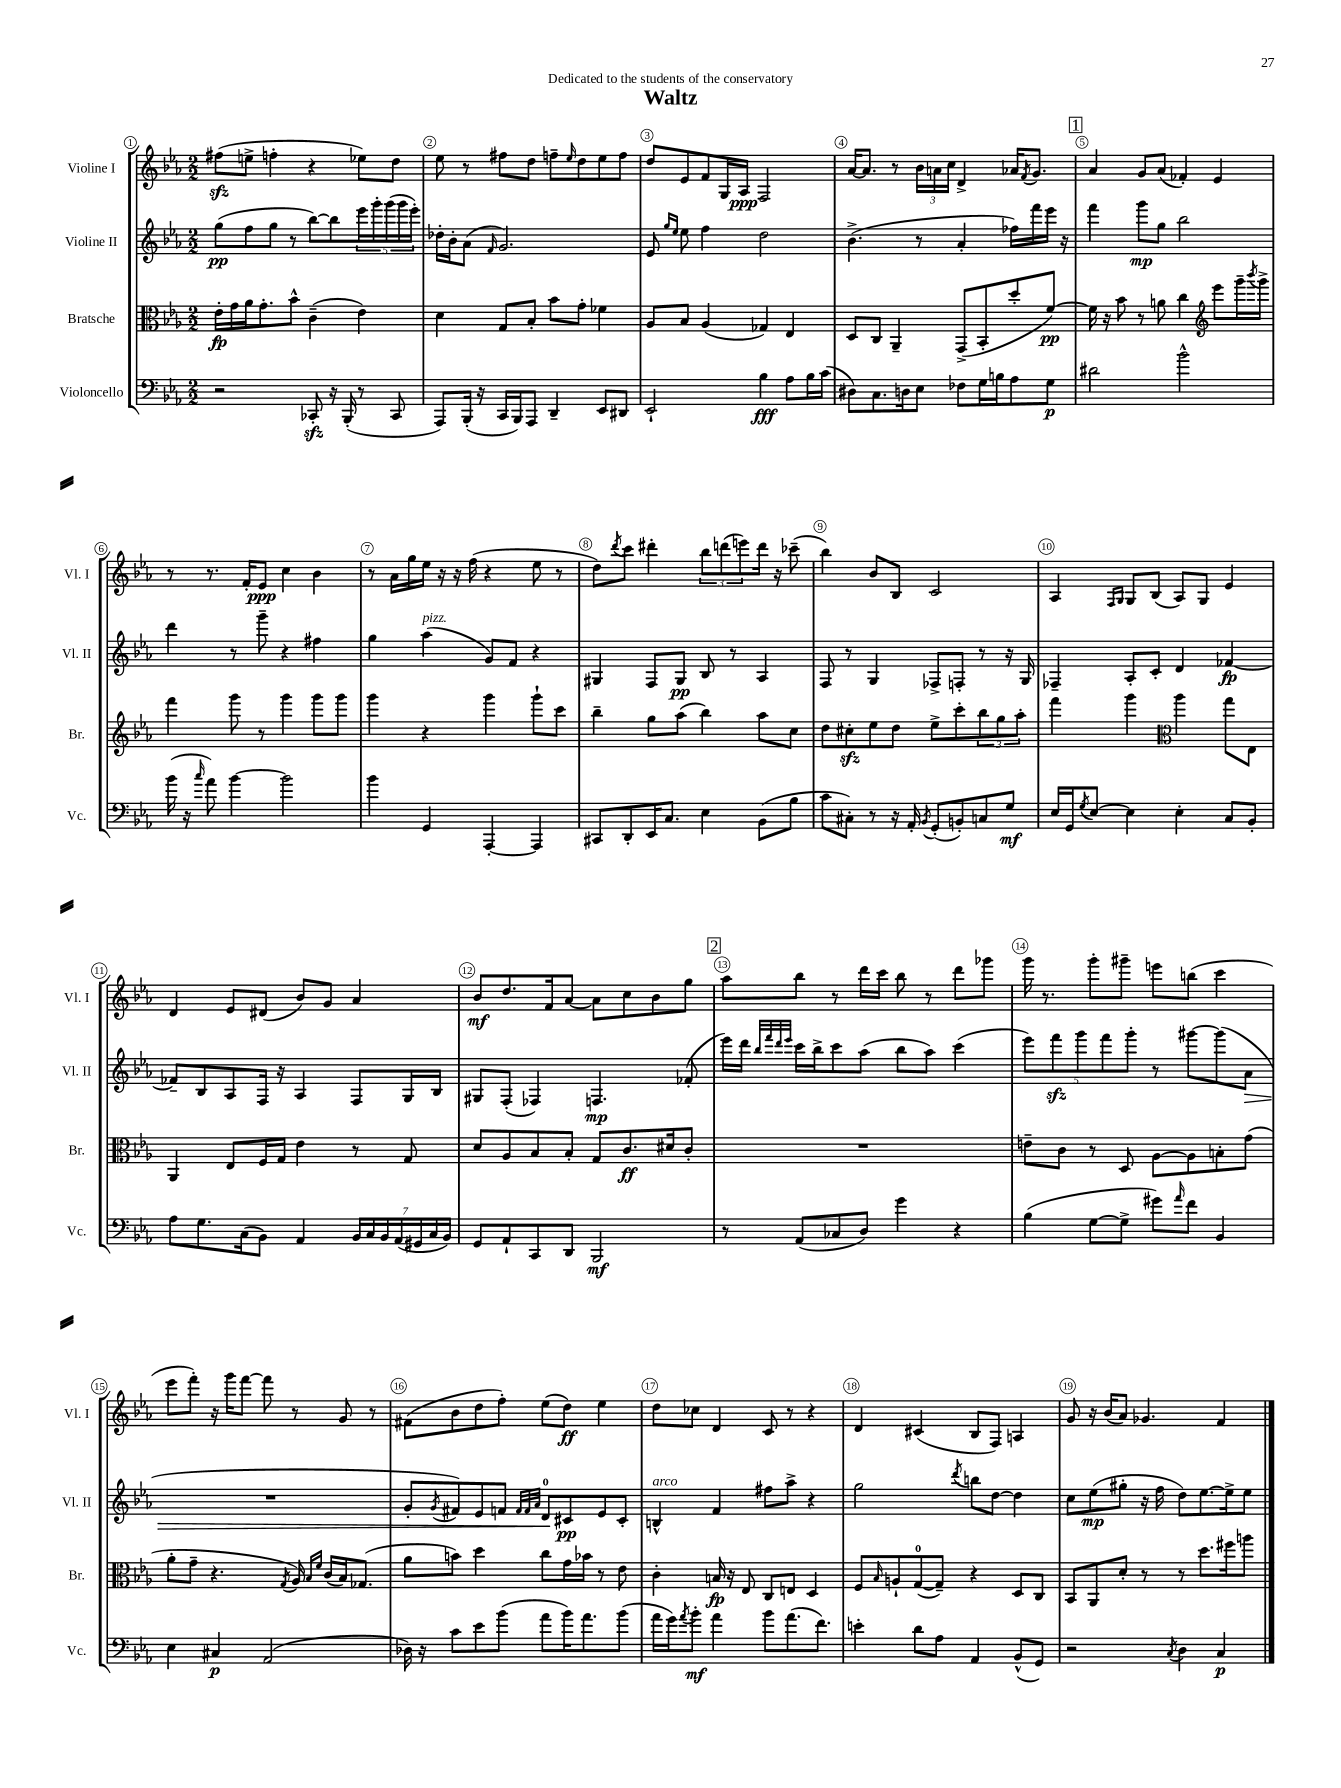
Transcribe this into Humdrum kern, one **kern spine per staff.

**kern	**dynam	**kern	**dynam	**kern	**dynam	**kern	**dynam
*part4	*part4	*part3	*part3	*part2	*part2	*part1	*part1
*staff4	*staff4	*staff3	*staff3	*staff2	*staff2	*staff1	*staff1
*I"Violoncello	*	*I"Bratsche	*	*I"Violine II	*	*I"Violine I	*
*I'Vc.	*	*I'Br.	*	*I'Vl. II	*	*I'Vl. I	*
*clefF4	*	*clefC3	*	*clefG2	*	*clefG2	*
*k[b-e-a-]	*	*k[b-e-a-]	*	*k[b-e-a-]	*	*k[b-e-a-]	*
*M2/2	*	*M2/2	*	*M2/2	*	*M2/2	*
=1	=1	=1	=1	=1	=1	=1	=1
2r	.	16e-'\LL	fp	(8gg\L	pp	(8ff#Xzz\L	.
.	.	16g\	.	.	.	.	.
.	.	16a-\J	.	8ff\	.	8een^\J	.
.	.	8.g'\	.	.	.	.	.
.	.	.	.	8gg\J	.	4ffn'\	.
.	.	8b-^^\J	.	8r	.	.	.
8CC-Xzz'/	.	(4c~\	.	[8bb-\L)	.	4r	.
16r	.	.	.	8bb-\]	.	.	.
(16BBB-'/	.	.	.	.	.	.	.
8r	.	4e-\)	.	20eee-\L	.	8ee-X\L)	.
.	.	.	.	20ggg'\	.	.	.
.	.	.	.	(20ggg\	.	.	.
8CC-/	.	.	.	.	.	8dd\J	.
.	.	.	.	20ggg\	.	.	.
.	.	.	.	20eee-'\JJ)	.	.	.
=2	=2	=2	=2	=2	=2	=2	=2
8AAA-/L)	.	4d\	.	16dd-X'\LL	.	8ee-\	.
.	.	.	.	16b-'\J	.	.	.
(16BBB-'/Jk	.	.	.	(8a-\J	.	8r	.
16r	.	.	.	.	.	.	.
.	.	.	.	16qqf/	.	.	.
16CC/LL	.	8G/L	.	2.g/)	.	8ff#X\L	.
16BBB-/J)	.	.	.	.	.	.	.
8AAA-/J	.	8B-'/J	.	.	.	8dd\J	.
4DD~/	.	8b-\L	.	.	.	8ffn~\L	.
.	.	.	.	.	.	16qqee-/	.
.	.	8g'\J	.	.	.	8dd\	.
8EE-/L	.	4f-X\	.	.	.	8ee-\	.
8DD#X/J	.	.	.	.	.	8ff\J	.
=3	=3	=3	=3	=3	=3	=3	=3
2EE-`/	.	8A-/L	.	8e-/	.	8dd/L	.
.	.	.	.	16qqgg/LL	.	.	.
.	.	.	.	16qqee-/JJ	.	.	.
.	.	8B-/J	.	8ee-\	.	8e-/	.
.	.	(4A-/	.	4ff\	.	8f/	.
.	.	.	.	.	.	16G/L	.
.	.	.	.	.	.	16A-/JJ	ppp
4B-\	fff	4G-X/)	.	2dd\	.	2F/	.
8A-\L	.	4E-/	.	.	.	.	.
16B-\L	.	.	.	.	.	.	.
(16c\JJ	.	.	.	.	.	.	.
=4	=4	=4	=4	=4	=4	=4	=4
8D#X\L)	.	8D/L	.	(4.b-^\	.	[16a-/KL	.
.	.	.	.	.	.	8.a-/J]	.
8.C\	.	8C/J	.	.	.	.	.
.	.	4AA-~/	.	.	.	8r	.
16Dn\k	.	.	.	.	.	.	.
8E-\J	.	.	.	8r	.	24b-\LL	.
.	.	.	.	.	.	24an\	.
.	.	.	.	.	.	24cc\JJ	.
8F-X\L	.	(8GG^/L	.	4a-'/	.	4d^/	.
16G\L	.	8BB-'/	.	.	.	.	.
16Bn\J	.	.	.	.	.	.	.
8A-\	.	8dd'/	.	16ff-X\LL)	.	16a-X/KL	.
.	.	.	.	.	.	8qf/	.
.	.	.	.	16fff\	.	8.g/J	.
8G\J	p	[8f/J)	pp	16eee-\JJ	.	.	.
.	.	.	.	16r	.	.	.
!!LO:REH:place=s1:t=1
=5	=5	=5	=5	=5	=5	=5	=5
2d#X\	.	16f\]	.	4fff\	.	4a-/	.
.	.	16r	.	.	.	.	.
.	.	8b-\	.	.	.	.	.
.	.	8r	.	8ggg\L	mp	8g/L	.
.	.	8an\	.	8gg\J	.	(8a-/J	.
2b-^^\	.	4cc\	.	2bb-\	.	4f-X'/)	.
*	*	*clefG2	*	*	*	*	*
.	.	8eee-\L	.	.	.	4e-/	.
.	.	16ggg~\L	.	.	.	.	.
.	.	8qbbb-/	.	.	.	.	.
.	.	16ggg^\JJ	.	.	.	.	.
!!LO:LB:g=z
=6	=6	=6	=6	=6	=6	=6	=6
(16b-\	.	4fff\	.	4ddd\	.	8r	.
16r	.	.	.	.	.	.	.
16qqcc/	.	.	.	.	.	.	.
8a-\)	.	.	.	.	.	8.r	.
[4b-\	.	8ggg\	.	8r	.	.	.
.	.	.	.	.	.	16f'/KL	.
.	.	8r	.	8ggg~\	.	8e-/J	ppp
2b-\]	.	4ggg\	.	4r	.	4cc\	.
.	.	8ggg\L	.	4ff#X\	.	4b-\	.
.	.	8ggg\J	.	.	.	.	.
=7	=7	=7	=7	=7	=7	=7	=7
4b-\	.	4ggg\	.	4gg\	.	8r	.
.	.	.	.	.	.	16a-\LL	.
.	.	.	.	.	.	16gg\	.
!	!	!	!	!LO:TX:a:i:t=pizz.	!	!	!
4GG/	.	4r	.	(4aa-\	.	16ee-\JJ	.
.	.	.	.	.	.	16r	.
.	.	.	.	.	.	16r	.
.	.	.	.	.	.	(16ff\	.
[4AAA-'/	.	4ggg\	.	8g/L)	.	4r	.
.	.	.	.	8f/J	.	.	.
4AAA-/]	.	8ggg`\L	.	4r	.	8ee-\	.
.	.	8ccc\J	.	.	.	8r	.
=8	=8	=8	=8	=8	=8	=8	=8
8CC#X/L	.	4bb-~\	.	4G#X/	.	8dd\L)	.
.	.	.	.	.	.	8qddd/	.
8DD'/	.	.	.	.	.	8ccc\J	.
16EE-/K	.	8gg\L	.	8F/L	.	4ddd#X'\	.
8.C/J	.	.	.	.	.	.	.
.	.	(8aa-\J	.	8G#/J	pp	.	.
4E-\	.	4bb-\)	.	8B-/	.	12bb-\L	.
.	.	.	.	.	.	(12dddn\	.
.	.	.	.	8r	.	.	.
.	.	.	.	.	.	12eeen\)	.
(8BB-\L	.	8aa-\L	.	4A-/	.	16ddd\Jk	.
.	.	.	.	.	.	16r	.
8B-\J	.	8cc\J	.	.	.	(8ccc-X~\	.
=9	=9	=9	=9	=9	=9	=9	=9
8c\L	.	8dd\L	.	8F/	.	4bb-\)	.
8C#X'\J)	.	8cc#Xzz'\	.	8r	.	.	.
8r	.	8ee-\	.	4G/	.	8b-/L	.
16r	.	8dd\J	.	.	.	8B-/J	.
16AA-'/	.	.	.	.	.	.	.
8qBB-/	.	.	.	.	.	.	.
(8GG'/L	.	8ee-^\L	.	8F-X^/L	.	2c/	.
8BBn'/)	.	8ccc'\	.	8Fn'/J	.	.	.
8Cn/	.	12bb-\	.	8r	.	.	.
.	.	12gg\	.	.	.	.	.
8G/J	mf	.	.	16r	.	.	.
.	.	12aa-'\J	.	.	.	.	.
.	.	.	.	16G/	.	.	.
=10	=10	=10	=10	=10	=10	=10	=10
16E-/LL	.	4fff\	.	4F-X~/	.	4A-/	.
16GG/J	.	.	.	.	.	.	.
8qG/	.	.	.	.	.	.	.
[8E-/J	.	.	.	.	.	.	.
.	.	.	.	.	.	16qqF/LL	.
.	.	.	.	.	.	16qqG/JJ	.
4E-\]	.	4ggg\	.	8A-'/L	.	8G/L	.
.	.	.	.	8c'/J	.	(8B-/J	.
*	*	*clefC3	*	*	*	*	*
4E-'\	.	4aa-\	.	4d/	.	8A-/L)	.
.	.	.	.	.	.	8G/J	.
8C/L	.	8gg\L	.	[4f-X/	fp	4e-/	.
8BB-'/J	.	8E-\J	.	.	.	.	.
!!LO:LB:g=z
=11	=11	=11	=11	=11	=11	=11	=11
8A-\L	.	4AA-/	.	8f-X~/L]	.	4d/	.
8.G\	.	.	.	8B-/	.	.	.
.	.	8E-/L	.	8A-/	.	8e-/L	.
(16C\k	.	.	.	.	.	.	.
8BB-\J)	.	16F/L	.	16F/Jk	.	(8d#X/J	.
.	.	16G/JJ	.	16r	.	.	.
4AA-/	.	4e-\	.	4A-/	.	8b-/L)	.
.	.	.	.	.	.	8g/J	.
28BB-/LL	.	8r	.	8F/L	.	4a-/	.
28C/	.	.	.	.	.	.	.
28BB-/	.	.	.	.	.	.	.
(28AA-/	.	.	.	.	.	.	.
.	.	8G/	.	16G/L	.	.	.
28GG#X/	.	.	.	.	.	.	.
28C/	.	.	.	.	.	.	.
.	.	.	.	16B-/JJ	.	.	.
28BB-/JJ)	.	.	.	.	.	.	.
=12	=12	=12	=12	=12	=12	=12	=12
8GG/L	.	8d/L	.	8G#X/L	.	8b-/L	mf
8AA-`/	.	8A-/	.	(8F'/J	.	8.dd/	.
8CC/	.	8B-/	.	4F-X/)	.	.	.
.	.	.	.	.	.	16f/k	.
8DD/J	.	8B-'/J	.	.	.	[8a-/J	.
2BBB-/	mf	8G/L	.	4.Fn/	mp	8a-\L]	.
.	.	8.c/	ff	.	.	8cc\	.
.	.	.	.	.	.	8b-\	.
.	.	16d#X/k	.	.	.	.	.
.	.	8c'/J	.	(8f-X'/	.	8gg\J	.
!!LO:REH:place=s1:t=2
=13	=13	=13	=13	=13	=13	=13	=13
8r	.	1r	.	16eee-\LL)	.	8aa-\L	.
.	.	.	.	16ddd\JJ	.	.	.
.	.	.	.	32qqbb-/LLL	.	.	.
.	.	.	.	32qqfff/	.	.	.
.	.	.	.	32qqddd/	.	.	.
.	.	.	.	32qqeee-/JJJ	.	.	.
(8AA-/L	.	.	.	16ccc\LL	.	8bb-\J	.
.	.	.	.	16bb-^\J	.	.	.
8C-X/	.	.	.	8ccc\	.	8r	.
8D/J)	.	.	.	(8aa-\J	.	16ddd\LL	.
.	.	.	.	.	.	16ccc\JJ	.
4g\	.	.	.	8bb-\L	.	8bb-\	.
.	.	.	.	8aa-\J)	.	8r	.
4r	.	.	.	(4ccc\	.	8ddd\L	.
.	.	.	.	.	.	8ggg-X\J	.
=14	=14	=14	=14	=14	=14	=14	=14
(4B-\	.	8en~\L	.	10eee-\L)	.	16ggg\	.
.	.	.	.	.	.	8.r	.
.	.	.	.	10fffzz\	.	.	.
.	.	8c\J	.	.	.	.	.
.	.	.	.	10ggg\	.	.	.
[8G\L	.	8r	.	.	.	8ggg'\L	.
.	.	.	.	10fff\	.	.	.
8G^\J]	.	8D/	.	.	.	8ggg#X~\J	.
.	.	.	.	10ggg'\J	.	.	.
8g#X\L)	.	[8A-\L	.	8r	.	8eeen\L	.
16qqa-/	.	.	.	.	.	.	.
8f\J	.	8A-\]	.	[8ggg#X\L	.	(8bbn\J	.
4BB-/	.	8Bn'\	.	(8ggg#\]	.	4ccc\	.
!	!	!	!	!	!LO:HP:b	!	!
.	.	(8g\J	.	8a-\J	>	.	.
!!LO:LB:g=z
=15	=15	=15	=15	=15	=15	=15	=15
4E-\	.	8a-'\L	.	1r	.	8eee-\L	.
.	.	8g~\J	.	.	.	8fff'\J)	.
4C#X/	p	4.r	.	.	.	16r	.
.	.	.	.	.	.	16ggg\KL	.
.	.	.	.	.	.	[8fff\J	.
(2AA-/	.	.	.	.	.	8fff\]	.
.	.	8qG/	.	.	.	.	.
.	.	16A-/)	.	.	.	8r	.
.	.	16qqB-/LL	.	.	.	.	.
.	.	16qqf/JJ	.	.	.	.	.
.	.	(16c/LL	.	.	.	.	.
.	.	16B-/J)	.	.	.	8g/	.
.	.	(8.G-X/J	.	.	.	.	.
.	.	.	.	.	.	8r	.
=16	=16	=16	=16	=16	=16	=16	=16
16D-X\)	.	8a-\L	.	8g'/L	.	(8f#X\L	.
16r	.	.	.	.	.	.	.
.	.	.	.	8qg/	.	.	.
8c\L	.	8bn\J)	.	8f#X/)	.	8b-\	.
8e-\	.	4dd\	.	8e-/	.	8dd\	.
(8b-\J	.	.	.	8fn/J	.	8ff'\J)	.
.	.	.	.	32qqf/LLL	.	.	.
.	.	.	.	32qqf/	.	.	.
.	.	.	.	32qqa-/JJJ	.	.	.
8a-\L	.	8cc\L	.	8d/L	.	(8ee-\L	.
16b-\K)	.	16g\L	.	8c#X/	] pp	8dd\J)	ff
8.a-\	.	16b-X\JJ	.	.	.	.	.
.	.	8r	.	8e-/	.	4ee-\	.
(8b-\J	.	8e-\	.	8c#'/J	.	.	.
=17	=17	=17	=17	=17	=17	=17	=17
!	!	!	!	!LO:TX:a:i:t=arco	!	!	!
16a-\LL	.	4c'\	.	4Bn^^/	.	8dd\L	.
16g\J)	.	.	.	.	.	.	.
8qa-/	.	.	.	.	.	.	.
8b-'\J	mf	.	.	.	.	8cc-X\J	.
4a-\	.	16Bn/	fp	4f/	.	4d/	.
.	.	16r	.	.	.	.	.
.	.	8E-/	.	.	.	.	.
8b-\L	.	8C/L	.	8ff#X\L	.	8c/	.
(8.a-\	.	8En/J	.	8aa-^\J	.	8r	.
.	.	4D/	.	4r	.	4r	.
8.f\J)	.	.	.	.	.	.	.
=18	=18	=18	=18	=18	=18	=18	=18
4en'\	.	8F/L	.	2gg\	.	4d/	.
.	.	16qqB-/	.	.	.	.	.
.	.	8An`/	.	.	.	.	.
8d\L	.	([8G/	.	.	.	(4c#X/	.
8A-\J	.	8G~/J])	.	.	.	.	.
.	.	.	.	8qddd/	.	.	.
4AA-/	.	4r	.	8bbn\L	.	8B-/L	.
.	.	.	.	[8dd\J	.	8F/J)	.
(8BB-^^/L	.	8D/L	.	4dd\]	.	4An/	.
8GG/J)	.	8C/J	.	.	.	.	.
=19	=19	=19	=19	=19	=19	=19	=19
2r	.	8BB-/L	.	8cc\L	.	8g/	.
.	.	8AA-/	.	(8ee-\	mp	16r	.
.	.	.	.	.	.	(16b-/KL	.
.	.	8d'/J	.	8gg#X'\J	.	8a-/J)	.
.	.	8r	.	16r	.	4.g-X/	.
.	.	.	.	16ff\	.	.	.
8qC/	.	.	.	.	.	.	.
4D\	.	8r	.	8dd\L)	.	.	.
.	.	8.dd\L	.	[8.ee-\	.	.	.
4C/	p	.	.	.	.	4f/	.
.	.	16ff#X\k	.	16ee-^\k]	.	.	.
.	.	8aan\J	.	8ee-\J	.	.	.
==	==	==	==	==	==	==	==
*-	*-	*-	*-	*-	*-	*-	*-
